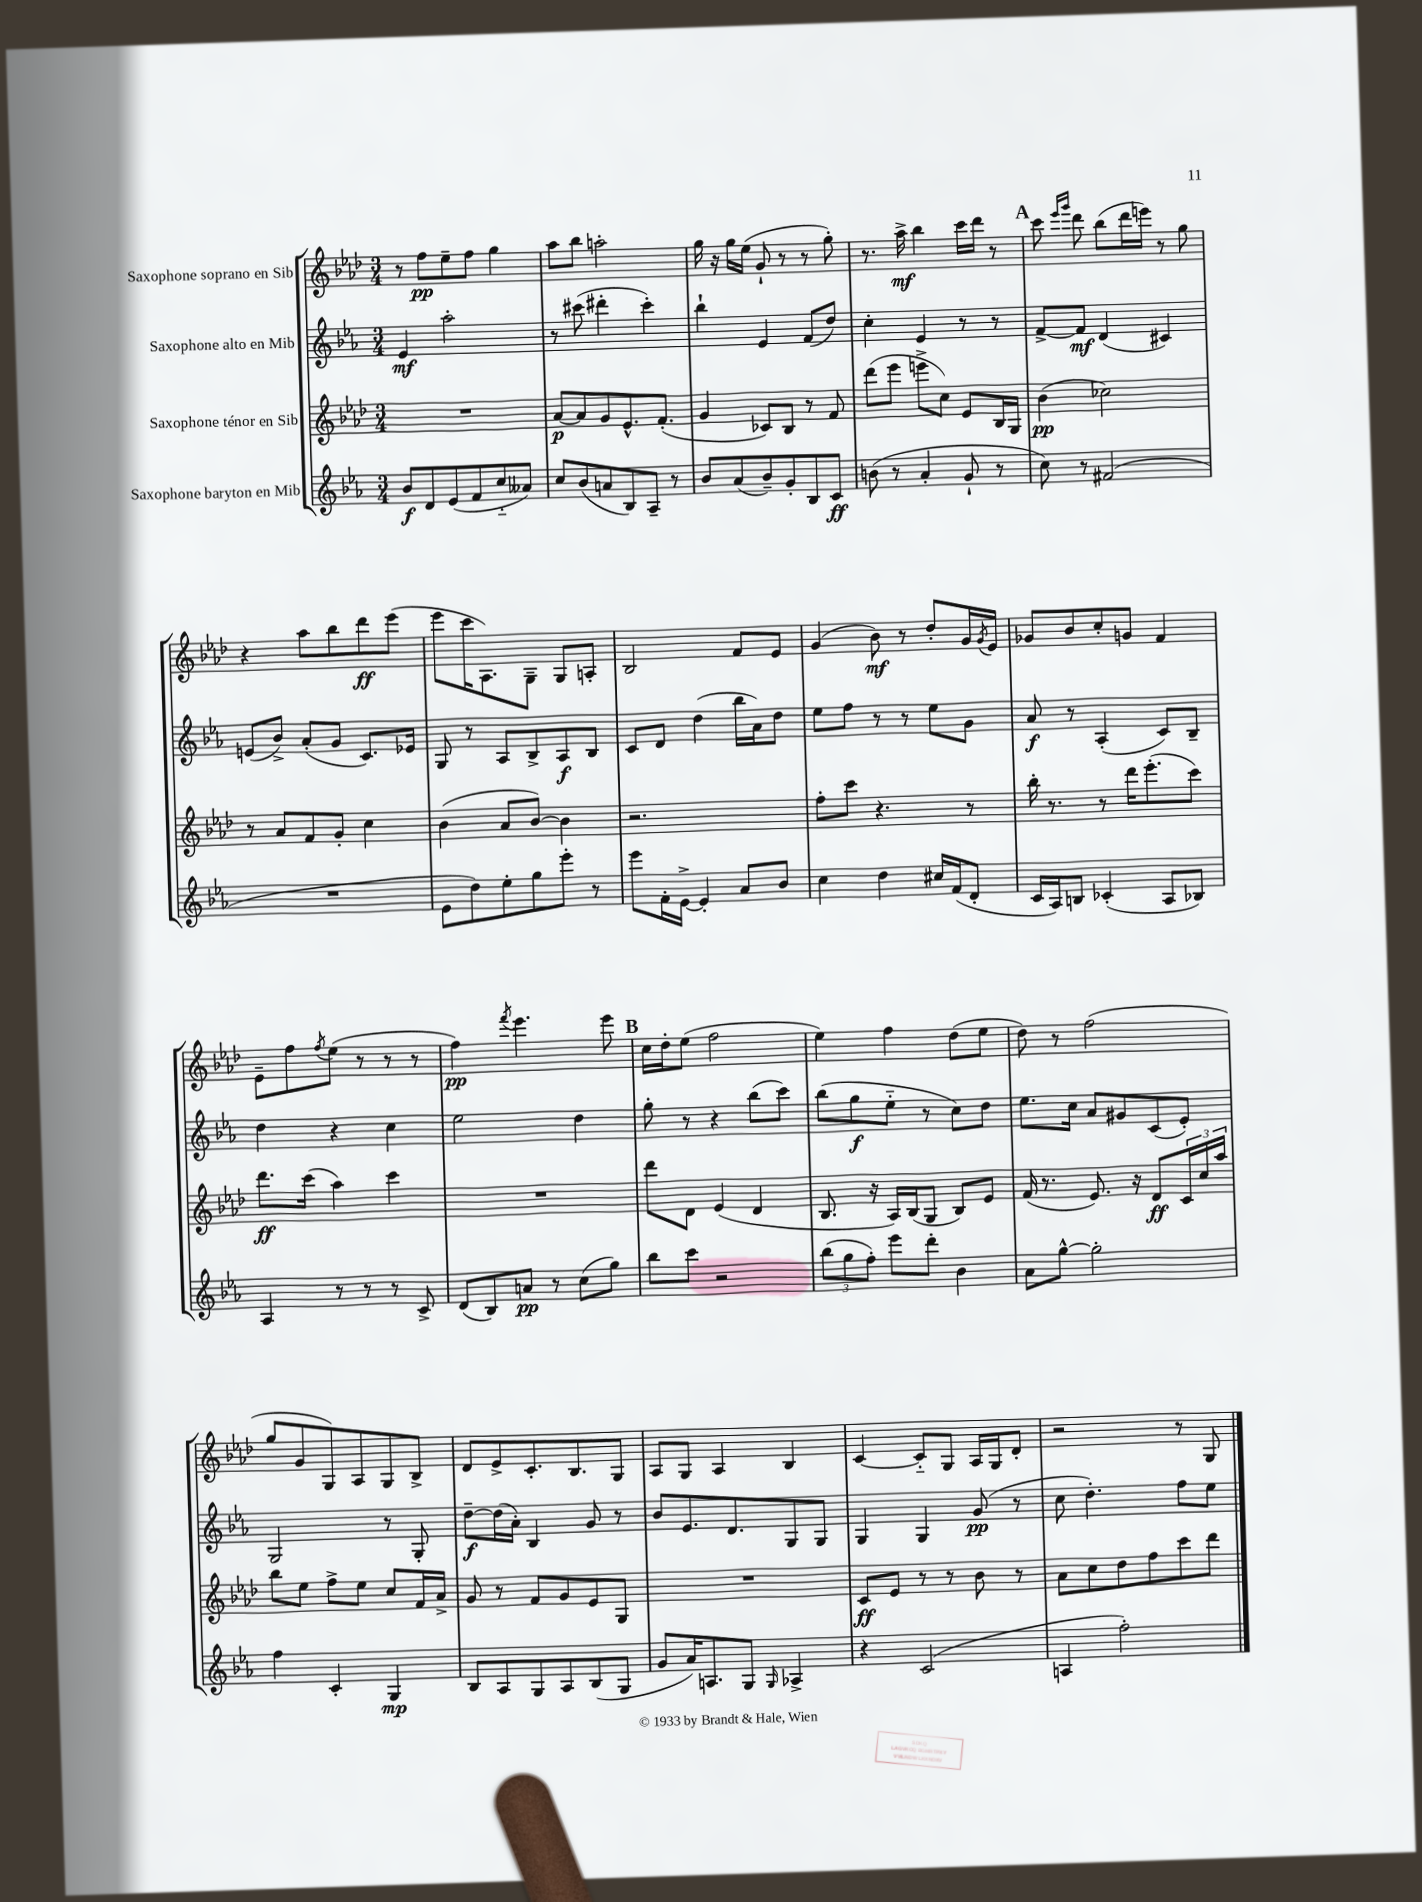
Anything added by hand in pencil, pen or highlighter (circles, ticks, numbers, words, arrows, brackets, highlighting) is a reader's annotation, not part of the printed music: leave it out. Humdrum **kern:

**kern	**kern	**kern	**kern
*staff4	*staff3	*staff2	*staff1
*clefG2	*clefG2	*clefG2	*clefG2
*k[b-e-a-]	*k[b-e-a-d-]	*k[b-e-a-]	*k[b-e-a-d-]
*M3/4	*M3/4	*M3/4	*M3/4
8b-	2.r	4e-	8r
8d	.	.	8ff
(8e-	.	2aa-'	8ee-~
8f	.	.	8ff
8cc'~	.	.	4gg
8a--)	.	.	.
=	=	=	=
8cc	[8a-	8r	8aa-
(8b-	8a-]	(8ccc#	8bb-
8a	8g	4ddd#'	2aa'
8B-)	8.e-^^	.	.
8A-~	.	4ccc#')	.
.	(8.f'	.	.
8r	.	.	.
=	=	=	=
8b-	4g	4bb-`	16gg
.	.	.	16r
(8a-	.	.	16gg
.	.	.	(16ee-
8b-~)	8c-)	4e-	8g`
8g'	8B-	.	8r
8B-	8r	(8f	8r
8c	8f	8dd)	8gg')
=	=	=	=
(8b	(8ddd-	4cc'	8.r
8r	8eee-	.	.
.	.	.	16aa-^
4a-'	8eee^	4e-	4bb-
.	8cc)	.	.
8g`	8e-	8r	16ccc
.	.	.	16ddd-
8r	16B-	8r	8r
.	16G	.	.
=	=	=	=
8cc)	(4b-	[8f^	8ccc
.	.	.	16qqeee-
.	.	.	16qqggg
8r	.	8f]	8ddd-
(2f#	2cc-)	(4d	(8bb-
.	.	.	16ddd-
.	.	.	16eee)
.	.	4c#)	8r
.	.	.	8gg
=	=	=	=
2.r	8r	(8e	4r
.	8a-	8b-^)	.
.	8f	(8a-'	8aa-
.	8g'	8g	8bb-
.	4cc	8.c)	8ddd-
.	.	.	(8eee-
.	.	16e-	.
=	=	=	=
8e-	(4b-	8G	8eee-
8dd)	.	8r	16ccc
.	.	.	8.A-)
8ee-'	8a-	8A-	.
8gg	[8b-)	8B-^	8G~
8eee-'	4b-]	8A-	8G
8r	.	8B-	8A'
=	=	=	=
8eee-	2.r	8c	2B-
16f'	.	8d	.
[16e-^	.	.	.
4e-']	.	(4dd	.
8a-	.	16bb-	8f
.	.	16a-)	.
8b-	.	8dd	8e-
=	=	=	=
4cc	8ff'	8ee-	(4g
.	8ccc	8ff	.
4dd	4.r	8r	8b-)
.	.	8r	8r
16cc#	.	8ee-	8dd-'
(16f	.	.	.
8d'	8r	8g	16g
.	.	.	8qg
.	.	.	16e-
=	=	=	=
16c	16bb-'	8a-	8g-
16A-)	8.r	.	.
8B	.	8r	8b-
(4c-'	8r	(4A-'	8cc'
.	16ddd-	.	8g
.	(8.eee-'	.	.
8A-	.	8c)	4f
8B-)	8ccc)	8B-~	.
=	=	=	=
4A-	8.ddd-	4dd	8e-~
.	.	.	8ff
.	(16ccc	.	.
.	.	.	8qff
8r	4aa-)	4r	(8ee-
8r	.	.	8r
8r	4ccc	4cc	8r
8c^	.	.	8r
=	=	=	=
(8d	2.r	2ee-	4ff)
8B-)	.	.	.
.	.	.	8qfff
8a	.	.	4.eee-
8r	.	.	.
(8cc	.	4dd	.
8gg)	.	.	8eee-
=	=	=	=
8bb-	8ddd-	8gg'	16cc
.	.	.	16dd-'
8ccc	8d-	8r	(8ee-
2r	(4e-	4r	2ff
.	4d-	(8bb-	.
.	.	8ccc)	.
=	=	=	=
(12bb-	8.B-	(8bb-	4ee-)
12gg	.	.	.
.	.	8gg	.
12ff')	.	.	.
.	16r	.	.
8eee-	16A-)	8ee-'~	4ff
.	(16B-	.	.
8ddd'	8G	8r	.
4b-	8B-)	8cc)	(8dd-
.	8e-	8dd	8ee-
=	=	=	=
8a-	(16f	8.ee-	8dd-)
.	8.r	.	.
[8gg^^	.	.	8r
.	.	16cc	.
2gg']	8.e-)	8a-	(2ff
.	.	8g#	.
.	16r	.	.
.	8d-	(8c	.
.	24c	8e-')	.
.	24cc	.	.
.	24aa-	.	.
=	=	=	=
4ff	8bb-	2G	8gg
.	8ee-	.	8g
4c'	8ff^	.	8G)
.	8ee-	.	8A-
4G	8cc	8r	8G
.	16f	8G'	8B-^
.	16a-^	.	.
=	=	=	=
8B-	8g	[8dd~	8d-
8A-	8r	(16dd]	8e-^
.	.	16a-')	.
8G	8f	4B-	8.c'
8A-	8g	.	.
.	.	.	8.B-
(8B-	8e-	8g	.
8G	8G	8r	8G
=	=	=	=
8g	2.r	8b-	8A-
16a-)	.	8.e-	8G
8.A	.	.	.
.	.	.	4A-
.	.	8.d	.
8G	.	.	.
16qqG	.	.	.
4A-^	.	8G	4B-
.	.	8G	.
=	=	=	=
4r	8c	4G	[4c
.	8e-	.	.
(2c	8r	4G	8c'~]
.	8r	.	8G
.	8b-	(8g	16A-
.	.	.	16G
.	8r	8r	8d-'
=	=	=	=
4A	8a-	8cc	2r
.	8cc	4.dd')	.
2ff')	8dd-	.	.
.	8ff	.	.
.	8ccc	8ff	8r
.	8ddd-	8ee-	8G
==	==	==	==
*-	*-	*-	*-
